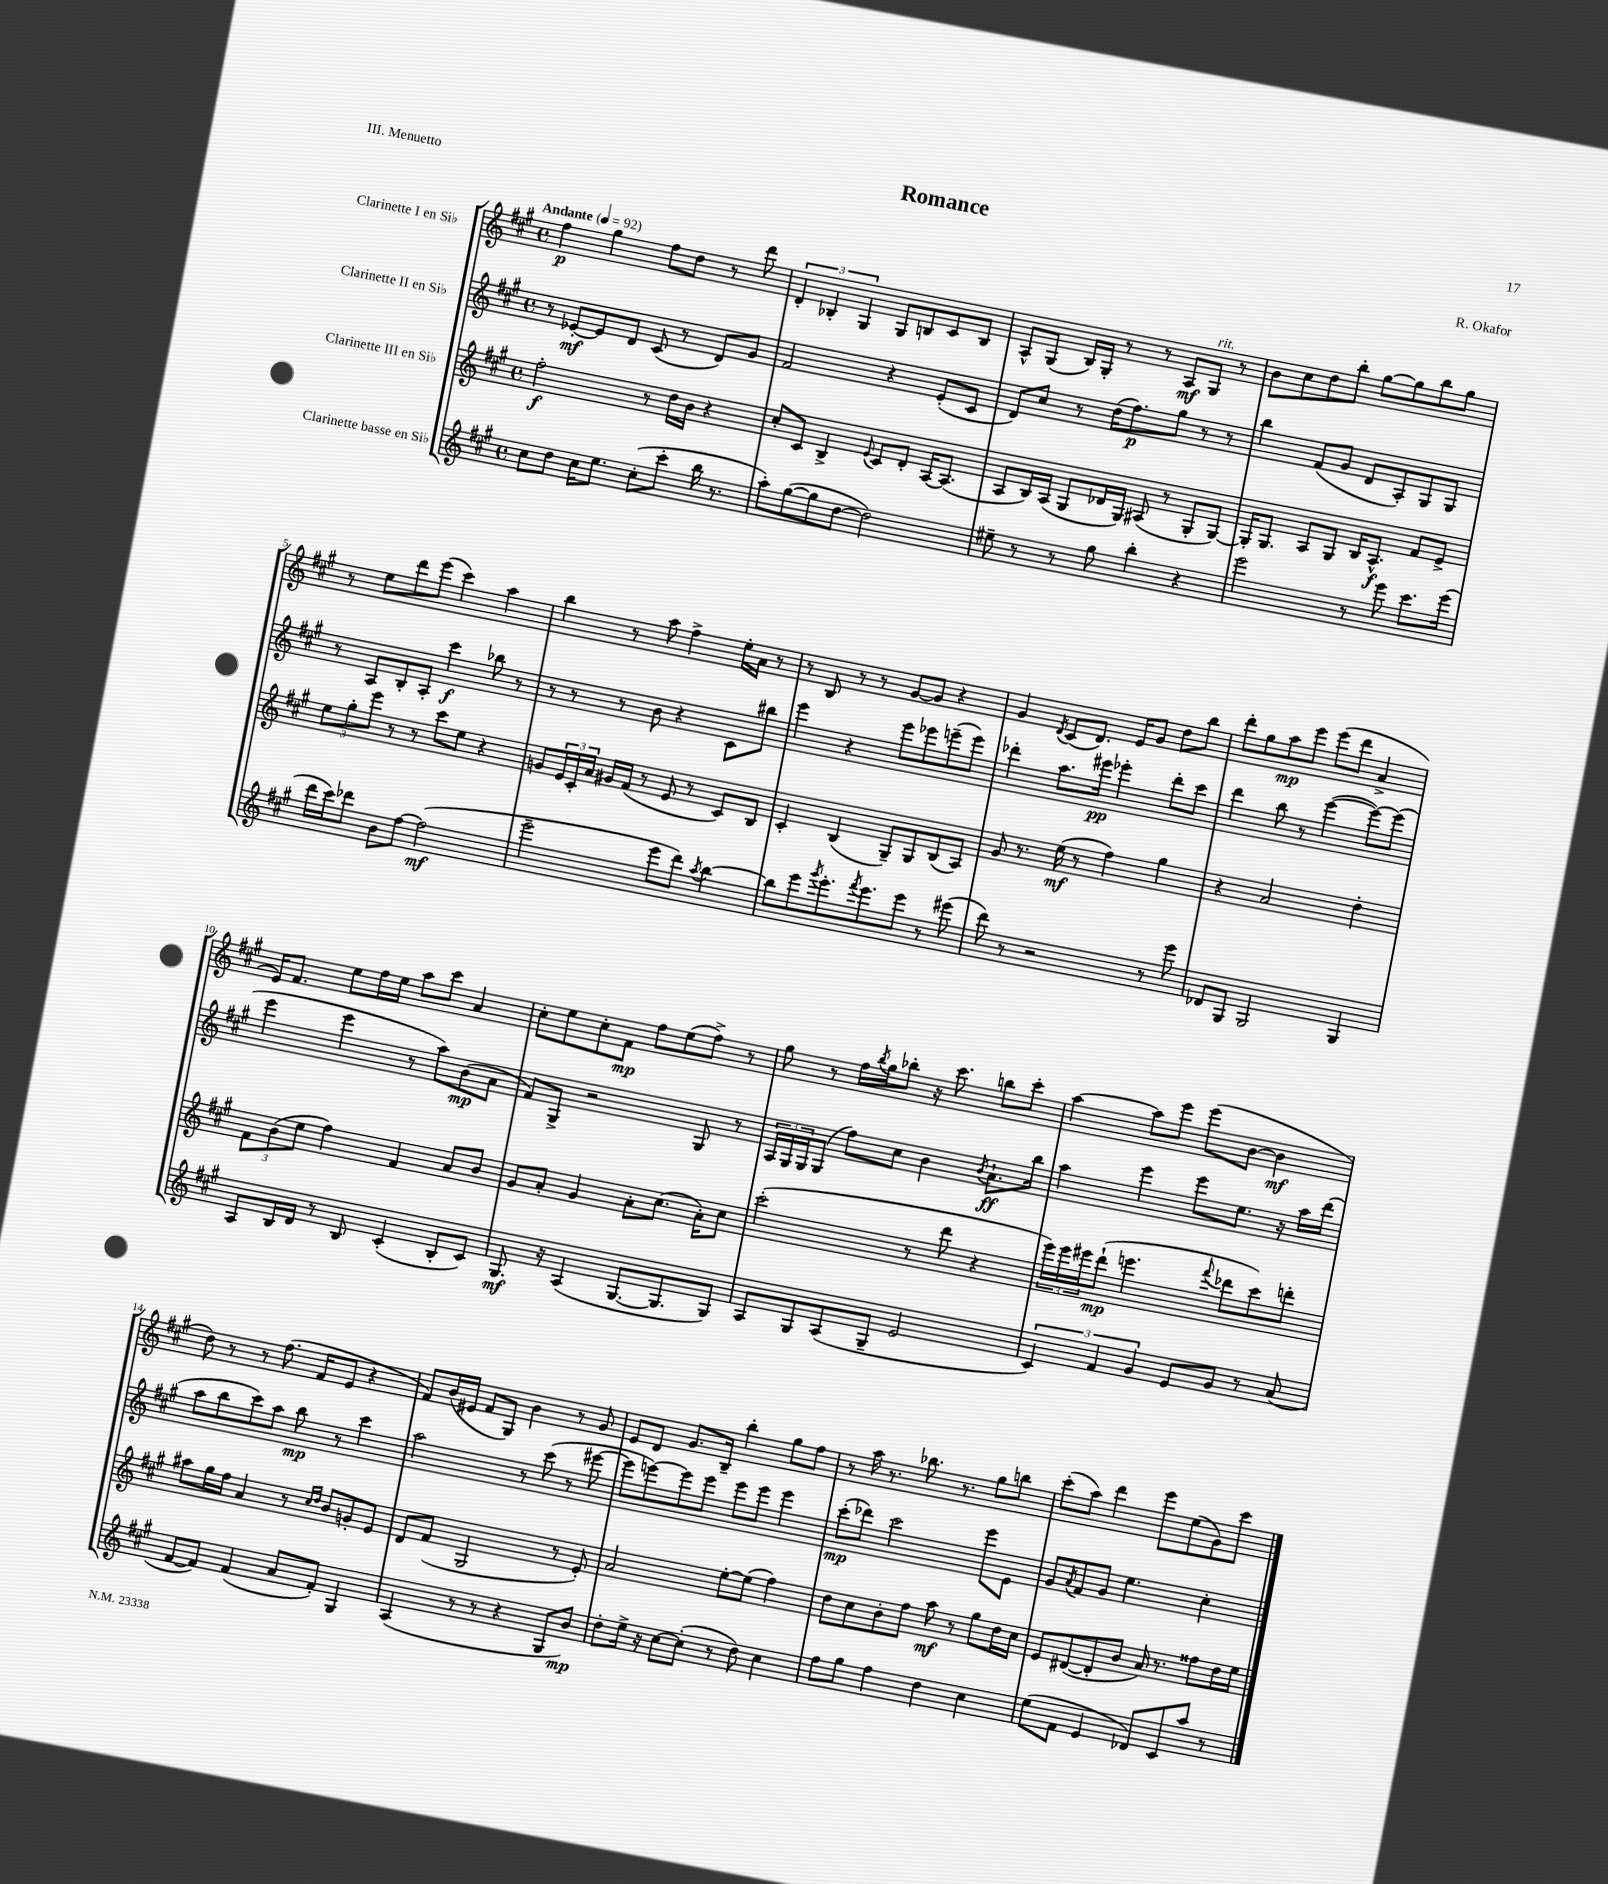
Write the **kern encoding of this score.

**kern	**kern	**kern	**kern
*staff4	*staff3	*staff2	*staff1
*clefG2	*clefG2	*clefG2	*clefG2
*k[f#c#g#]	*k[f#c#g#]	*k[f#c#g#]	*k[f#c#g#]
*M4/4	*M4/4	*M4/4	*M4/4
*met(c)	*met(c)	*met(c)	*met(c)
*MM92	*MM92	*MM92	*MM92
8cc#	2ff#'	8r	4ff#
8dd	.	[8e-'	.
16cc#	.	8e-]	4gg#
8.ee	.	.	.
.	.	8d	.
(8cc#'	8r	(8c#	8ff#
8ccc#'	16dd	8r	8dd
.	16b	.	.
16bb	4r	8d)	8r
8.r	.	.	.
.	.	8g#	8ddd
=	=	=	=
8aa')	8cc#'	2f#	6d'
([8gg#	8c#	.	.
.	.	.	6B-'
8gg#]	4B^	.	.
.	.	.	6G#
[8dd	.	.	.
.	8qqe	.	.
2dd])	8c#	4r	8G#
.	8d'	.	8B
.	[16A	(8e'	8c#
.	(8.A]	.	.
.	.	8c#	8B
=	=	=	=
8ee#~	8A	8d)	8A^^
8r	16B)	8cc#	(8G#
.	(16A	.	.
8r	8G#	8r	16B)
.	.	.	16G#'
8gg#	16d-	(16dd	8r
.	16G#)	8.ff#)	.
4bb'	(8A#	.	8r
.	8r	8gg#	8A
4r	8G#'	8r	8G#
.	[8G#)	8r	8r
=	=	=	=
2eee	16G#']	4bb	8b
.	8.G#	.	.
.	.	.	8cc#
.	8A	(8f#	8dd
.	8G#	8g#	8bb'
8r	16B	8d	[8gg#
.	8.A^^	.	.
8eee	.	8A')	8gg#]
8.ccc#	8f#	8G#	8bb
.	8e^	8G#	8gg#
(16eee	.	.	.
=	=	=	=
16ddd	12ee	8r	8r
16ccc#)	.	.	.
.	12gg#'	.	.
8ddd-	.	8A	8ee
.	12eee	.	.
8b	8r	8B'	8ddd
[8ff#	8r	8A'	(8eee
(2ff#]	8ccc#	4ccc#	4ccc#)
.	8ee	.	.
.	4r	8bb-	4aa
.	.	8r	.
=	=	=	=
2eee~	8g	8r	4bb
.	24e	8r	.
.	24c#'	.	.
.	24a	.	.
.	16g#	8r	8r
.	(16f#	.	.
.	8r	8b	8aa
8eee	8e	4r	4ff#^
8ddd)	8r	.	.
8qaa	.	.	.
[4bb	8c#)	8c#	16ee'
.	.	.	16a
.	8B	8bb#	8r
=	=	=	=
8bb]	4c#'	4eee	8r
8eee	.	.	8B
8qggg#	.	.	.
8.eee'	(4B	4r	8r
.	.	.	8r
8qfff#	.	.	.
8.eee	.	.	.
.	8G#~)	8eee	[8g#
8eee	8G#	8eee-	8g#]
8r	(8B	(8eee~	4r
(8eee#	8A)	8eee)	.
=	=	=	=
8ddd)	8g#	4ddd-'	4g#
8r	8.r	.	.
.	.	.	8qd
2r	.	8.aa	(8c#
.	(16ee	.	.
.	8r	.	8.d)
.	.	16eee#	.
.	4ff#)	4eee-'	.
.	.	.	16e
.	.	.	8g#
8r	4gg#	8ddd-'	8dd
8eee	.	8ccc#	8bb
=	=	=	=
8d-	4r	4ddd	8ddd'
8G#	.	.	8gg#
2G#	2a	8bb	8aa
.	.	8r	8eee
.	.	([4eee	(8eee
.	.	.	8ddd
4G#	4dd'	8eee_)	4a^
.	.	(8eee]	.
=	=	=	=
8A	12f#	4eee	16e)
.	.	.	8.f#
.	(12b	.	.
16B	.	.	.
.	12ee	.	.
16d	.	.	.
8r	4ff#)	4eee	8ee
8B	.	.	16ff#
.	.	.	16ee
(4c#'	4f#	8r	8aa
.	.	8aa)	8ccc#
8B'	8a	(8b	4a
8c#)	8b	8a	.
=	=	=	=
8.G#	8g#	8f#)	8cc#'
.	8a'	8G#^	8ee
16r	.	.	.
(4A	4g#	2r	8cc#'
.	.	.	8f#
[8.G#	8a'	.	8ff#
.	(8.cc#	.	(8ee
8.G#]	.	.	.
.	.	8G#	8ff#^)
.	16a')	.	.
8G#)	8cc#	8r	8r
=	=	=	=
8A	(2ccc#'	24A	8gg#
.	.	24G#	.
.	.	24G#	.
8G#	.	(8G#	8r
(8A	.	8ff#)	16ff#
.	.	.	8qbb
.	.	.	16gg#
8G#~	.	8cc#	8bb-'
2e	8r	4b	16r
.	.	.	8.ccc#
.	8ddd	.	.
.	.	8qb	.
.	4r	8.a`	8bb
.	.	.	8ccc#'
.	.	16bb	.
=	=	=	=
6c#)	24eee)	4aa	[4aa
.	24eee	.	.
.	24eee#	.	.
.	(8ddd`	.	.
6f#	.	.	.
.	4.eee	4eee	8aa]
6g#	.	.	.
.	.	.	8eee
8e	.	8eee	(8eee
.	8qqfff#	.	.
8g#	8ddd-	8.ee	[8b
8r	8ccc#)	.	4b]
.	.	16r	.
(8a	8ddd'	16aa	.
.	.	(16ddd	.
=	=	=	=
[8f#	8aa#	8aa	8dd)
8f#])	16gg#	8bb	8r
.	16ff#	.	.
(4f#	4a	8ccc#)	8r
.	.	8aa	(8.ff#
8a	8r	8bb	.
.	.	.	16f#
.	16qqcc#	.	.
.	16qqdd	.	.
8f#')	8b	8r	8e
4G#	8g'	4ccc#	4r
.	8e	.	.
=	=	=	=
(4A	8d	2aa	8f#)
.	(8f#	.	(16b
.	.	.	16e#
8r	2G#	.	8f#
8r	.	.	8G#)
4r	.	8r	4b
.	.	(8ccc#	.
8G#	8r	8r	8r
8b)	8e')	[8eee#	8g#
=	=	=	=
8dd'	2a	8eee#]	8e
16ee^	.	[8eee)	8d
16r	.	.	.
[8cc#	.	8eee]	8.g#
(8cc#']	.	8eee	.
.	.	.	16B~
8r	[8ee'	8eee	4bb'
8dd)	(8ee]	8eee	.
4cc#	4ff#)	4eee	8gg#
.	.	.	8ff#
=	=	=	=
8ff#	8dd	(8ccc#'	8r
8gg#	8cc#	8ddd-)	16aa
.	.	.	8.r
4ff#	8b'	2ccc#	.
.	8ff#	.	8.bb-
4dd	8aa	.	.
.	.	.	8.r
.	8r	.	.
4cc#	8gg#	8eee	8gg#
.	16dd	8e	8bb
.	16cc#	.	.
=	=	=	=
(8ee	8e	8g#	(8ccc#'
.	.	8qa	.
8f#	([8d#	8f#	8aa)
4e	8d#']	8g#	4ddd
.	8b	4.ee	.
8d-)	16a)	.	8eee
.	8.r	.	.
8c#	.	.	(8ee
8aa	8ff##	4cc#'	8g#)
8r	16dd	.	8ccc#
.	16ee	.	.
==	==	==	==
*-	*-	*-	*-
